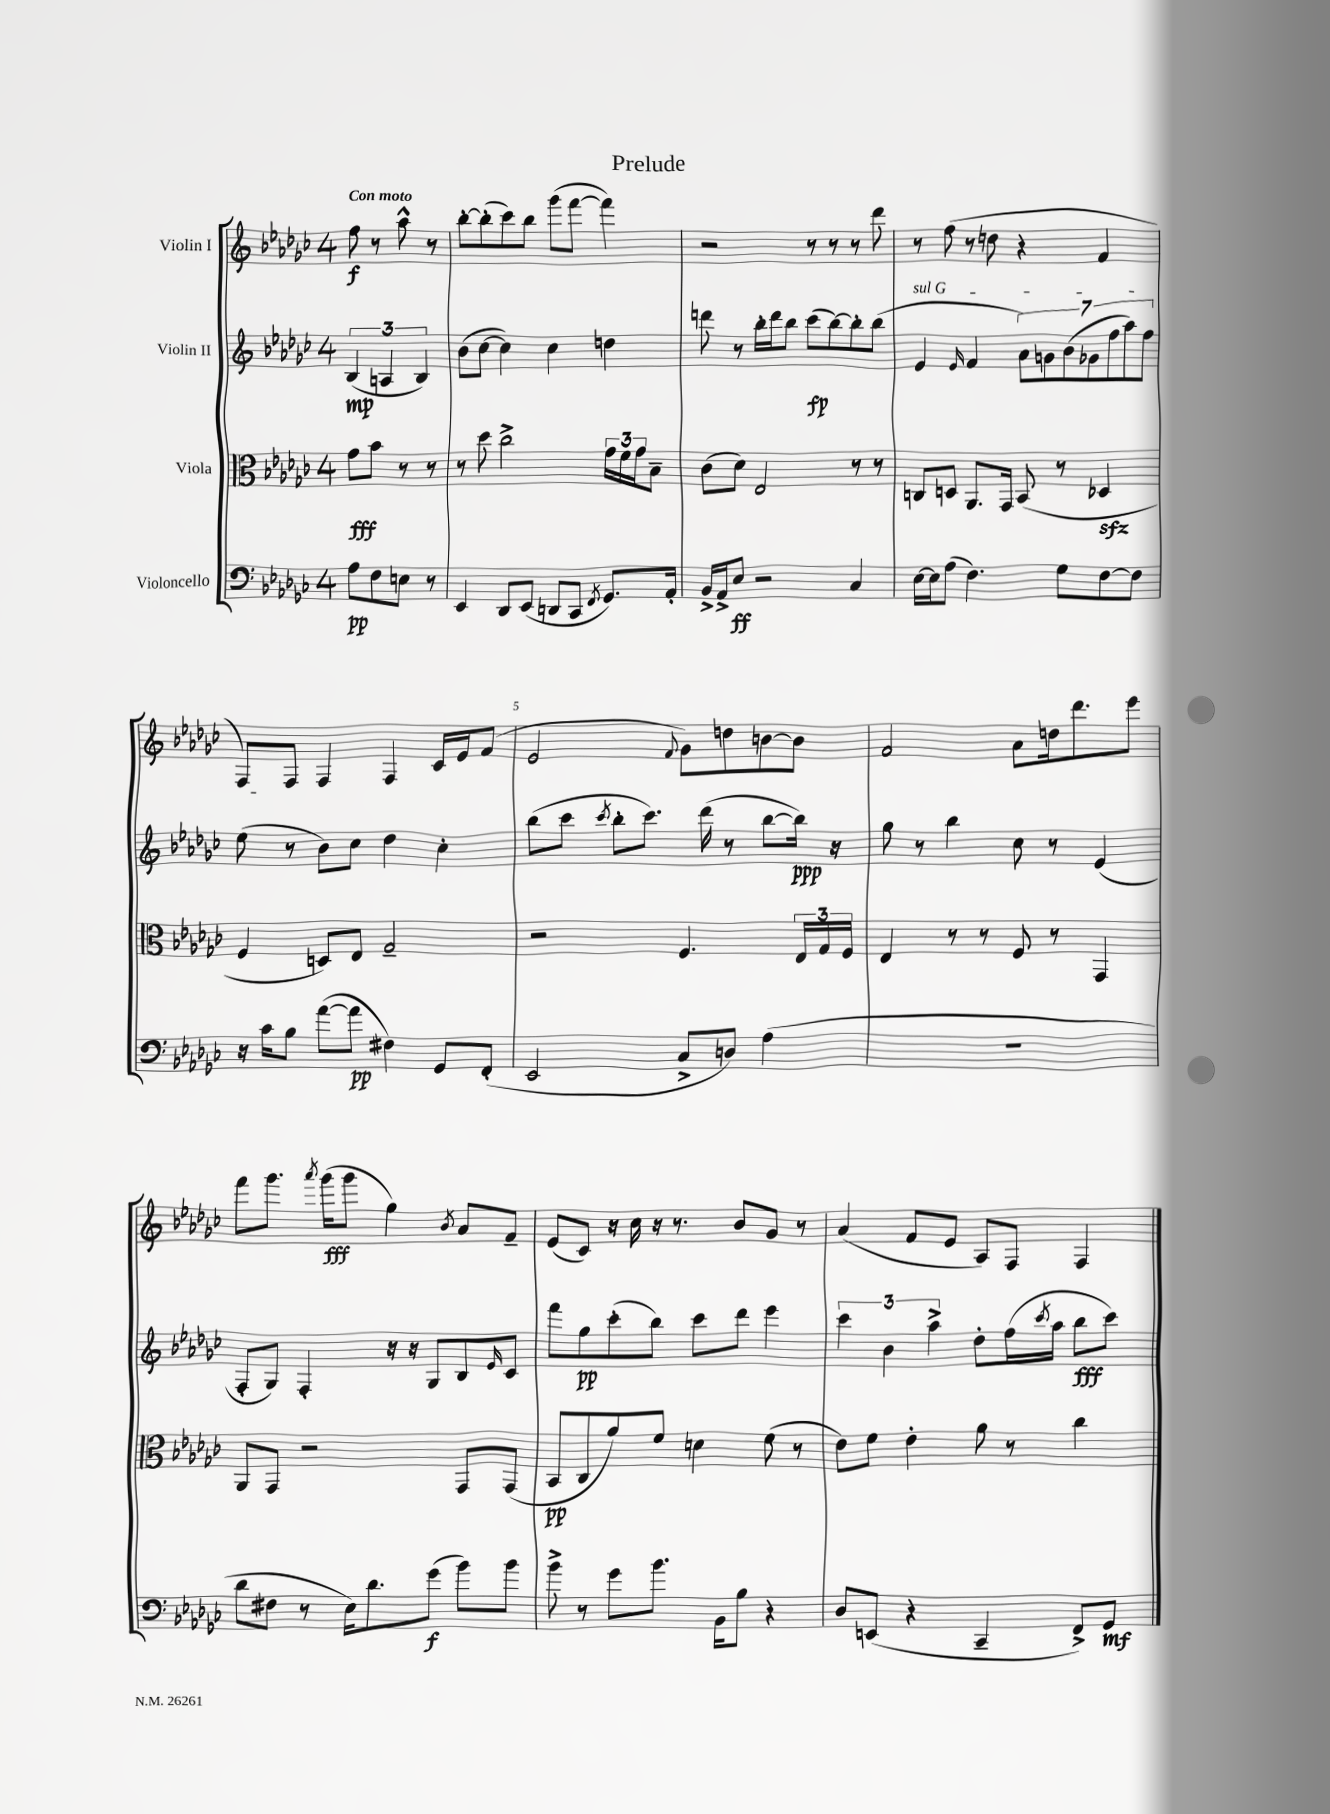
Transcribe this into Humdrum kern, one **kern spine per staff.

**kern	**dynam	**kern	**dynam	**kern	**dynam	**kern	**dynam
*part4	*part4	*part3	*part3	*part2	*part2	*part1	*part1
*staff4	*staff4	*staff3	*staff3	*staff2	*staff2	*staff1	*staff1
*I"Violoncello	*	*I"Viola	*	*I"Violin II	*	*I"Violin I	*
*clefF4	*	*clefC3	*	*clefG2	*	*clefG2	*
*k[b-e-a-d-g-c-]	*	*k[b-e-a-d-g-c-]	*	*k[b-e-a-d-g-c-]	*	*k[b-e-a-d-g-c-]	*
*M4/4	*	*M4/4	*	*M4/4	*	*M4/4	*
=	=	=	=	=	=	=	=
!	!	!	!	!	!	!LO:TX:a:B:t=Con moto	!
8A-\L	pp	8g-\L	fff	(6B-/	mp	8ff\	f
8F\	.	8b-\J	.	.	.	8r	.
.	.	.	.	6An/	.	.	.
8En\J	.	8r	.	.	.	8aa-^^\	.
.	.	.	.	6B-/)	.	.	.
8r	.	8r	.	.	.	8r	.
=1	=1	=1	=1	=1	=1	=1	=1
4EE-/	.	8r	.	(8b-\L	.	[8bb-'\L	.
.	.	8dd-\	.	[8cc-\J	.	(8bb-'\]	.
8DD-/L	.	2cc-^\	.	4cc-\])	.	8ccc-\)	.
(8EE-/J	.	.	.	.	.	8bb-\J	.
8DDn/L	.	.	.	4cc-\	.	(8ggg-\L	.
8CC-/J	.	.	.	.	.	[8fff\J	.
8qFF/	.	.	.	.	.	.	.
8.GG-/L)	.	24g-\LL	.	4ddn\	.	4fff\])	.
.	.	24f\	.	.	.	.	.
.	.	24g-\J	.	.	.	.	.
.	.	8B-~\J	.	.	.	.	.
16AA-'/Jk	.	.	.	.	.	.	.
=2	=2	=2	=2	=2	=2	=2	=2
16BB-^/LL	.	(8c-\L	.	8dddn\	.	2r	.
16AA-^/J	.	.	.	.	.	.	.
8E-/J	ff	8d-\J)	.	8r	.	.	.
2r	.	2E-/	.	16bb-'\LL	.	.	.
.	.	.	.	16ddd\J	.	.	.
.	.	.	.	8bb-\J	.	.	.
.	.	.	.	(8ccc-\L	fp	8r	.
.	.	.	.	[8bb-\)	.	8r	.
4C-/	.	8r	.	8bb-'\]	.	8r	.
.	.	8r	.	(8bb-\J	.	8ddd-\	.
=3	=3	=3	=3	=3	=3	=3	=3
!	!	!	!	!LO:TX:a:i:t=sul G	!	!	!
[16E-\LL	.	8Cn/L	.	4e-/	.	8r	.
16E-\J]	.	.	.	.	.	.	.
(8A-\J	.	8Dn/J	.	.	.	(8ff\	.
.	.	.	.	16qqe-/	.	.	.
4.F\)	.	8.AA-/L	.	4f/	.	8r	.
.	.	.	.	.	.	8ddn\	.
.	.	16GG-/Jk	.	.	.	.	.
.	.	(8BB-/	.	14a-\L)	.	4r	.
.	.	.	.	14gn\	.	.	.
8G-\L	.	8r	.	.	.	.	.
.	.	.	.	(14b-\	.	.	.
.	.	.	.	14g-X\	.	.	.
[8F\	.	4D-Xzz/	.	.	.	4f/	.
.	.	.	.	14ff\	.	.	.
.	.	.	.	14aa-\)	.	.	.
8F\J]	.	.	.	.	.	.	.
.	.	.	.	14ff\J	.	.	.
!!LO:LB:g=z
=4	=4	=4	=4	=4	=4	=4	=4
16r	.	4F/	.	(8ee-\	.	8F/L)	.
16c-\KL	.	.	.	.	.	.	.
8B-\J	.	.	.	8r	.	8F/J	.
([8a-\L	.	8Dn/L)	.	8b-\L)	.	4F/	.
8a-\J]	pp	8E-/J	.	8cc-\J	.	.	.
4F#X\)	.	2G-~/	.	4dd-\	.	4F/	.
8GG-/L	.	.	.	4cc-'\	.	16c-/LL	.
.	.	.	.	.	.	16e-/J	.
(8FF'/J	.	.	.	.	.	(8f/J	.
=5	=5	=5	=5	=5	=5	=5	=5
2EE-/	.	2r	.	(8bb-\L	.	2e-/	.
.	.	.	.	8ccc-\J	.	.	.
.	.	.	.	8qccc-/	.	.	.
.	.	.	.	8bb-'\L	.	.	.
.	.	.	.	8.ccc-\J)	.	.	.
.	.	.	.	.	.	8qqf/	.
8C-^/L	.	4.F/	.	.	.	8g-\L)	.
.	.	.	.	(16ddd-\	.	.	.
8Dn/J)	.	.	.	8r	.	8ddn\	.
(4A-\	.	.	.	[8bb-\L	.	[8bn\	.
.	.	24E-/LL	.	16bb-\Jk])	ppp	8b\J]	.
.	.	24G-/	.	.	.	.	.
.	.	.	.	16r	.	.	.
.	.	24F/JJ	.	.	.	.	.
=6	=6	=6	=6	=6	=6	=6	=6
1r	.	4E-/	.	8gg-\	.	2f/	.
.	.	.	.	8r	.	.	.
.	.	8r	.	4bb-\	.	.	.
.	.	8r	.	.	.	.	.
.	.	8F/	.	8cc-\	.	8a-\L	.
.	.	8r	.	8r	.	16ddn\k	.
.	.	.	.	.	.	8.ddd-\	.
.	.	4GG-/	.	(4e-/	.	.	.
.	.	.	.	.	.	8eee-\J	.
!!LO:LB:g=z
=7	=7	=7	=7	=7	=7	=7	=7
8d-\L	.	8AA-/L	.	8F'/L	.	8fff\L	.
8F#X\J	.	8GG-/J	.	8G-/J)	.	8.ggg-\J	.
8r	.	2r	.	4F'/	.	.	.
.	.	.	.	.	.	8qaaa-/	.
.	.	.	.	.	.	(16ggg-\KL	fff
16E-\KL)	.	.	.	.	.	8ggg-\J	.
8.d-\	.	.	.	.	.	.	.
.	.	.	.	16r	.	4gg-\)	.
.	.	.	.	16r	.	.	.
(8g-\J	f	.	.	8G-/L	.	.	.
.	.	.	.	.	.	8qb-/	.
8b-\L)	.	8GG-/L	.	8B-/	.	8a-/L	.
.	.	.	.	16qqe-/	.	.	.
8b-\J	.	(8GG-/J	.	8c-/J	.	8f~/J	.
=8	=8	=8	=8	=8	=8	=8	=8
8b-^\	.	8BB-/L	pp	8fff\L	.	(8e-/L	.
8r	.	8C-/	.	8gg-\	pp	8c-/J)	.
8g-\L	.	8a-/)	.	(8ccc-'\	.	16r	.
.	.	.	.	.	.	16cc-\	.
8.b-\J	.	8f/J	.	8bb-\J)	.	16r	.
.	.	.	.	.	.	8.r	.
.	.	4dn\	.	8ccc-\L	.	.	.
16BB-\KL	.	.	.	.	.	.	.
8B-\J	.	.	.	8ddd-\J	.	8b-/L	.
4r	.	(8f\	.	4eee-\	.	8g-/J	.
.	.	8r	.	.	.	8r	.
=9	=9	=9	=9	=9	=9	=9	=9
8D-/L	.	8e-\L)	.	6ccc-\	.	(4a-/	.
(8EEn/J	.	8f\J	.	.	.	.	.
.	.	.	.	6b-\	.	.	.
4r	.	4e-'\	.	.	.	8f/L	.
.	.	.	.	6aa-^\	.	.	.
.	.	.	.	.	.	8e-/J	.
4CC-~/	.	8a-\	.	8dd-'\L	.	8A-/L)	.
.	.	8r	.	(16ff\L	.	8F/J	.
.	.	.	.	8qccc-/	.	.	.
.	.	.	.	16aa-\JJ	.	.	.
8FF^/L)	.	4cc-\	.	8bb-\L	fff	4F/	.
8GG-/J	mf	.	.	8ccc-\J)	.	.	.
==	==	==	==	==	==	==	==
*-	*-	*-	*-	*-	*-	*-	*-
